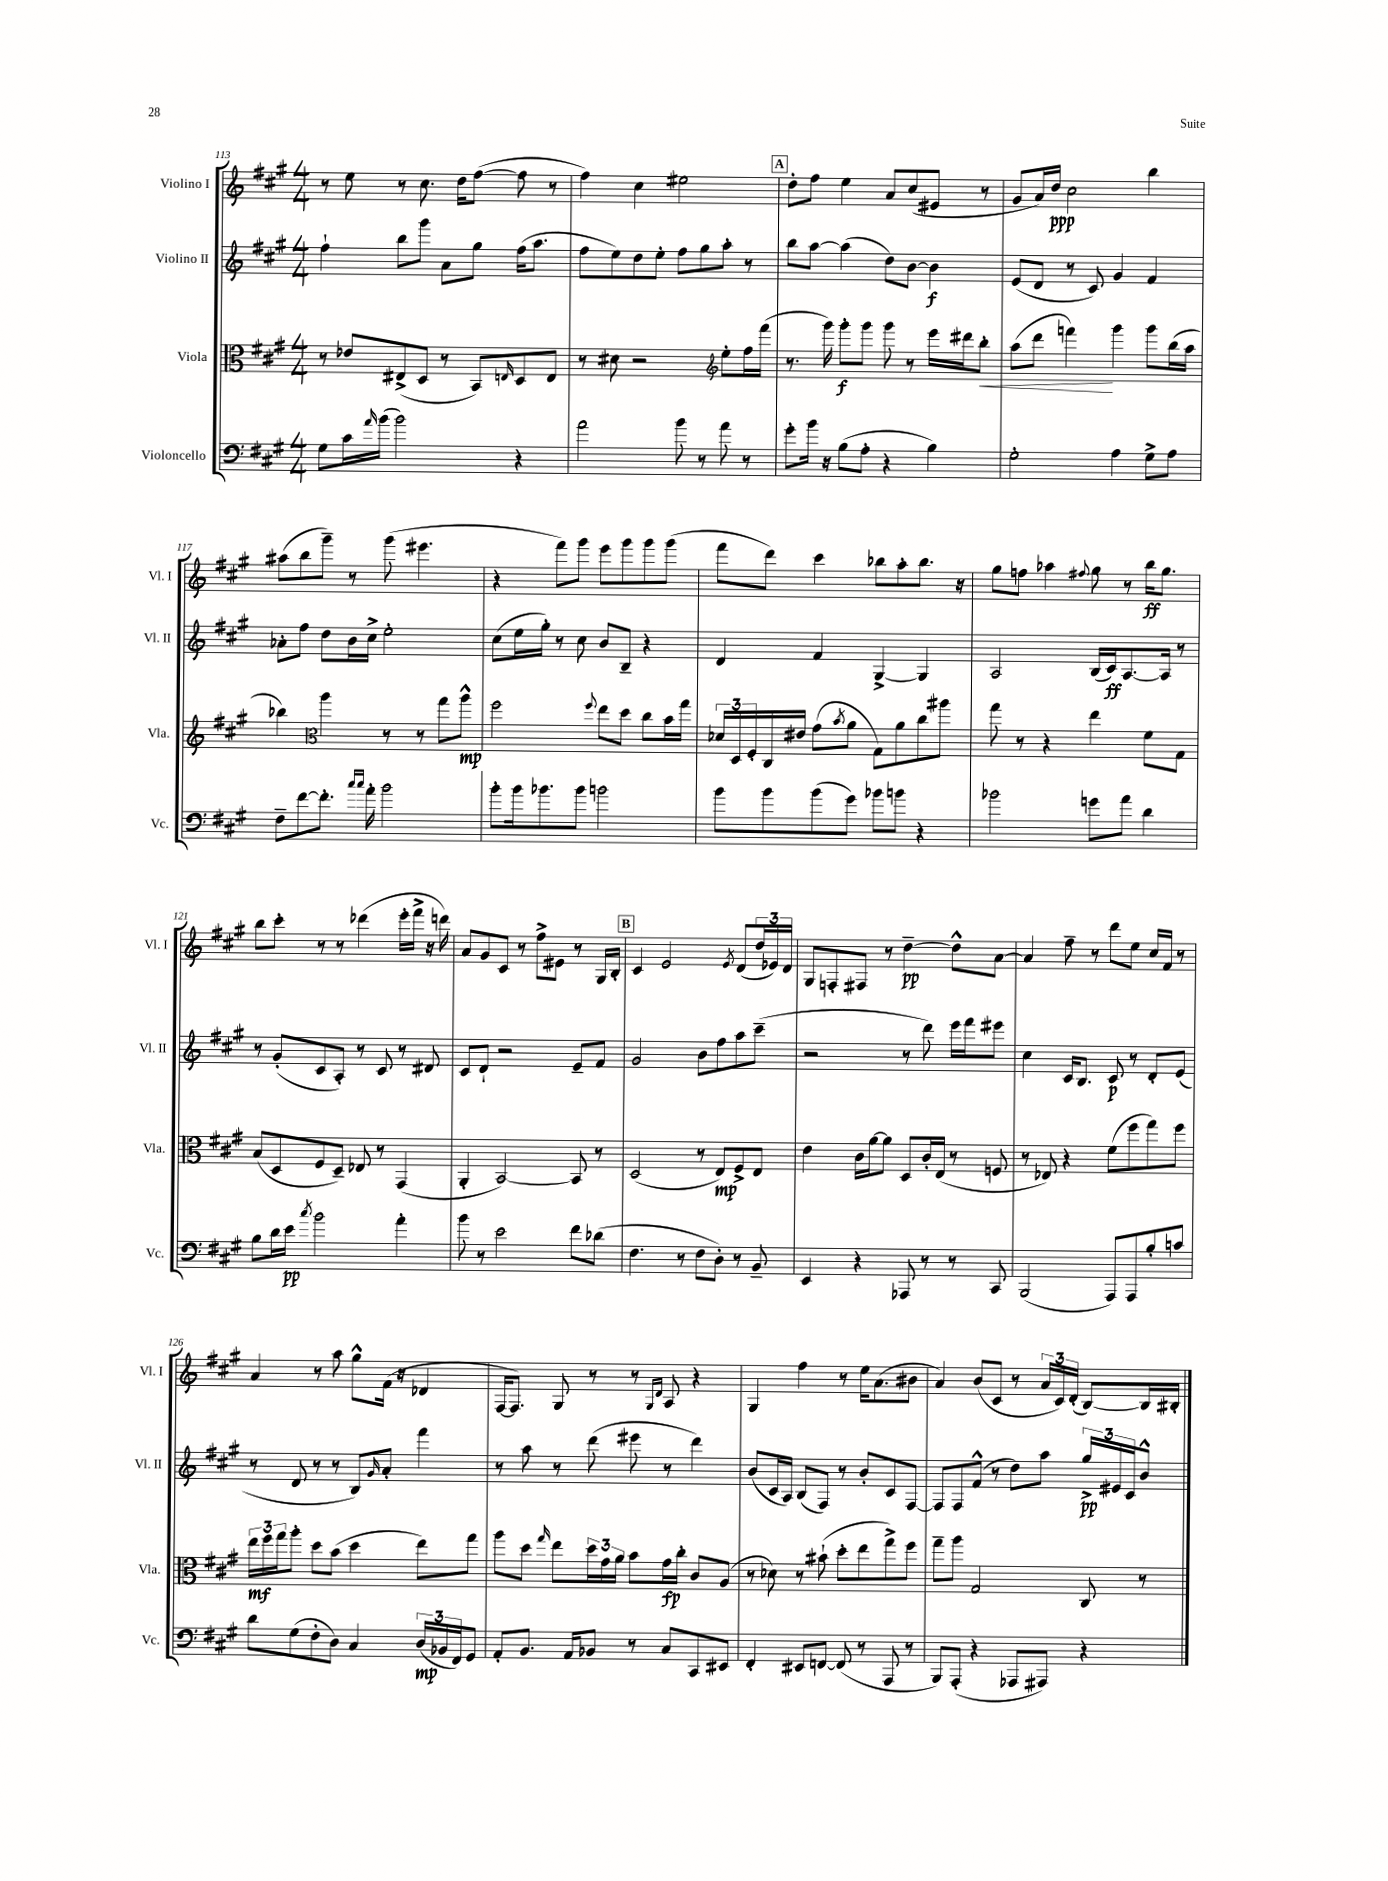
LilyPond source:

<<
\new StaffGroup <<
\new Staff = "s0" \with { instrumentName = "Violino I" shortInstrumentName = "Vl. I" } {
    \clef treble \key a \major \numericTimeSignature \time 4/4
    r8 e''8 r8 cis''8. d''16 fis''8~( fis''8 r8 |
    fis''4) cis''4 eis''2 |
    \mark \markup { \box "A" } d''8-. fis''8 e''4 a'8 cis''8( eis'8 r8 |
    gis'8 a'16) d''16\ppp cis''2 b''4 |
    ais''8( b''8 gis'''8--) r8 gis'''8( eis'''4. |
    r4 fis'''8) gis'''8 e'''8 gis'''8 gis'''8 gis'''8( |
    fis'''8 d'''8) cis'''4 bes''8 a''8-. bes''8. r16 |
    gis''8 f''8 aes''4 \appoggiatura { fis''8 } gis''8 r8 b''16\ff gis''8. |
    b''8 cis'''8-. r8 r8 des'''4( e'''16-. fis'''16-> r16 d'''16) |
    a'8 gis'8 cis'8 r8 fis''8-> eis'8 r8 gis16 b16-. |
    \mark \markup { \box "B" } cis'4 e'2 \acciaccatura { e'8 } d'8( \tuplet 3/2 { d''16 ees'16) d'16 } |
    gis8 f8-. fis8 r8 d''4~--\pp d''8-^ a'8~ |
    a'4 fis''8-- r8 d'''8 e''8 cis''16 fis'16 r8 |
    a'4 r8 a''8 gis''8-^ fis'16( r16 des'4 |
    fis16~ fis8.) gis8 r8 r8 \grace { gis16 d'16 } a8 r4 |
    gis4 fis''4 r8 e''16 a'8.( bis'8 |
    a'4) b'8( cis'8 r8 \tuplet 3/2 { a'16 cis'16) d'16-.( } b8~) b16 bis16-. \bar "|." |
}
\new Staff = "s1" \with { instrumentName = "Violino II" shortInstrumentName = "Vl. II" } {
    \clef treble \key a \major \numericTimeSignature \time 4/4
    fis''4-! b''8 gis'''8 a'8 gis''8 fis''16( a''8. |
    fis''8 e''8) d''8 e''8-. fis''8 gis''8 a''8-. r8 |
    \mark \markup { \box "A" } b''8 a''8~ a''4( d''8) b'8~ b'4\f |
    e'8( d'8 r8 cis'8) gis'4 fis'4 |
    aes'8-. fis''8 d''8 b'16 cis''16-> e''2-. |
    cis''8( e''16 gis''16-.) r8 cis''8 b'8 b8-- r4 |
    d'4 fis'4 gis4~-> gis4 |
    a2 b16( cis'16\ff) a8.~ a16 r8 |
    r8 gis'8-.( cis'8 a8-.) r8 cis'8 r8 dis'8 |
    cis'8 d'8-! r2 e'8-- fis'8 |
    \mark \markup { \box "B" } gis'2 b'8 fis''8 a''8 cis'''8--( |
    r2 r8 d'''8) e'''16 fis'''16 eis'''8 |
    cis''4 cis'16 b8. cis'8\p r8 d'8-. e'8( |
    r8 d'8 r8 r8 b8) \grace { gis'16 } a'8-. fis'''4 |
    r8 a''8 r8 d'''8( eis'''8 r8 d'''4) |
    b'8( cis'16 a16) b8( fis8) r8 b'8-. cis'8 fis8~ |
    fis8 fis8 fis'8-^( r8 d''8) a''8 \tuplet 3/2 { gis''16->\pp eis'16 cis'16 } b'8-^ \bar "|." |
}
\new Staff = "s2" \with { instrumentName = "Viola" shortInstrumentName = "Vla." } {
    \clef alto \key a \major \numericTimeSignature \time 4/4
    r8 ees'8 eis8->( d8 r8 b,8) \grace { e16 } d8 e8 |
    r8 dis'8 r2 \clef treble e''8-. fis''16 fis'''16( |
    \mark \markup { \box "A" } r8. gis'''16) gis'''8-.\f gis'''8 gis'''8 r8 e'''16 dis'''16 b''8-.\< |
    a''8( d'''8 f'''4\!) gis'''4 gis'''8 b''16( a''16 |
    bes''4) \clef alto a''4 r8 r8 gis''8 a''8-^\mp |
    fis''2 \appoggiatura { fis''8 } e''8 d''8 cis''8 b'16 gis''16 |
    \tuplet 3/2 { des'16 d16 fis16-. } cis16 eis'16 gis'8( \acciaccatura { b'8 } a'8 gis8) a'8 cis''8 ais''8 |
    gis''8 r8 r4 e''4 fis'8 gis8 |
    b8( d8 fis8 d8--) ees8 r8 gis,4( |
    a,4-. b,2~) b,8 r8 |
    \mark \markup { \box "B" } d2( r8 e8\mp) fis8-> e8 |
    e'4 cis'16 a'16~ a'8 d8 cis'16-. e16( r8 f8 |
    r8 ees8) r4 fis'8( fis''8 gis''8) fis''8 |
    \tuplet 3/2 { e''16\mf fis''16 gis''16 } a''8-. d''8 b'8( d''4 e''8) gis''8 |
    a''8 d''8 \grace { gis''16 } e''8 \tuplet 3/2 { d''16 gis'16 a'16 } b'8 gis'16\fp cis''16-. cis'8 a8( |
    r8 des'8) r8 bis'8-!( d''8-. e''8 gis''8->) fis''8 |
    gis''8-- a''8 gis2 cis8 r8 \bar "|." |
}
\new Staff = "s3" \with { instrumentName = "Violoncello" shortInstrumentName = "Vc." } {
    \clef bass \key a \major \numericTimeSignature \time 4/4
    gis8 cis'16 \grace { a'16 } b'16( b'2) r4 |
    a'2 b'8 r8 a'8 r8 |
    \mark \markup { \box "A" } gis'8-. b'16 r16 b8( a8-. r4 b4) |
    gis2-. a4 gis8-> a8 |
    fis8-- fis'8~ fis'8.-. \grace { cis''16 cis''16 } a'16-. b'2 |
    b'8-. b'16 bes'8. bes'8 b'2 |
    b'8 b'8 b'8( gis'8) bes'8 b'8 r4 |
    bes'2 g'8 a'8 d'4 |
    b8 d'16 e'16\pp \acciaccatura { cis''8 } b'2 a'4-. |
    b'8 r8 e'2 fis'8 des'8( |
    \mark \markup { \box "B" } fis4. r8 fis8 d8-.) r8 b,8-- |
    e,4 r4 aes,,8 r8 r8 cis,8 |
    b,,2( a,,8) a,,8 b8-. c'8 |
    d'8 gis8( fis8-. d8) cis4 \tuplet 3/2 { d16\mp( bes,16 fis,16) } gis,8 |
    a,8-. b,8. a,16 bes,8 r8 cis8 cis,8 eis,8 |
    fis,4-. eis,8 f,8~ f,8( r8 a,,8 r8 |
    b,,8) a,,8-.( r4 aes,,8 ais,,8) r4 \bar "|." |
}
>>
>>
\layout { \context { \Score currentBarNumber = #113 } }
